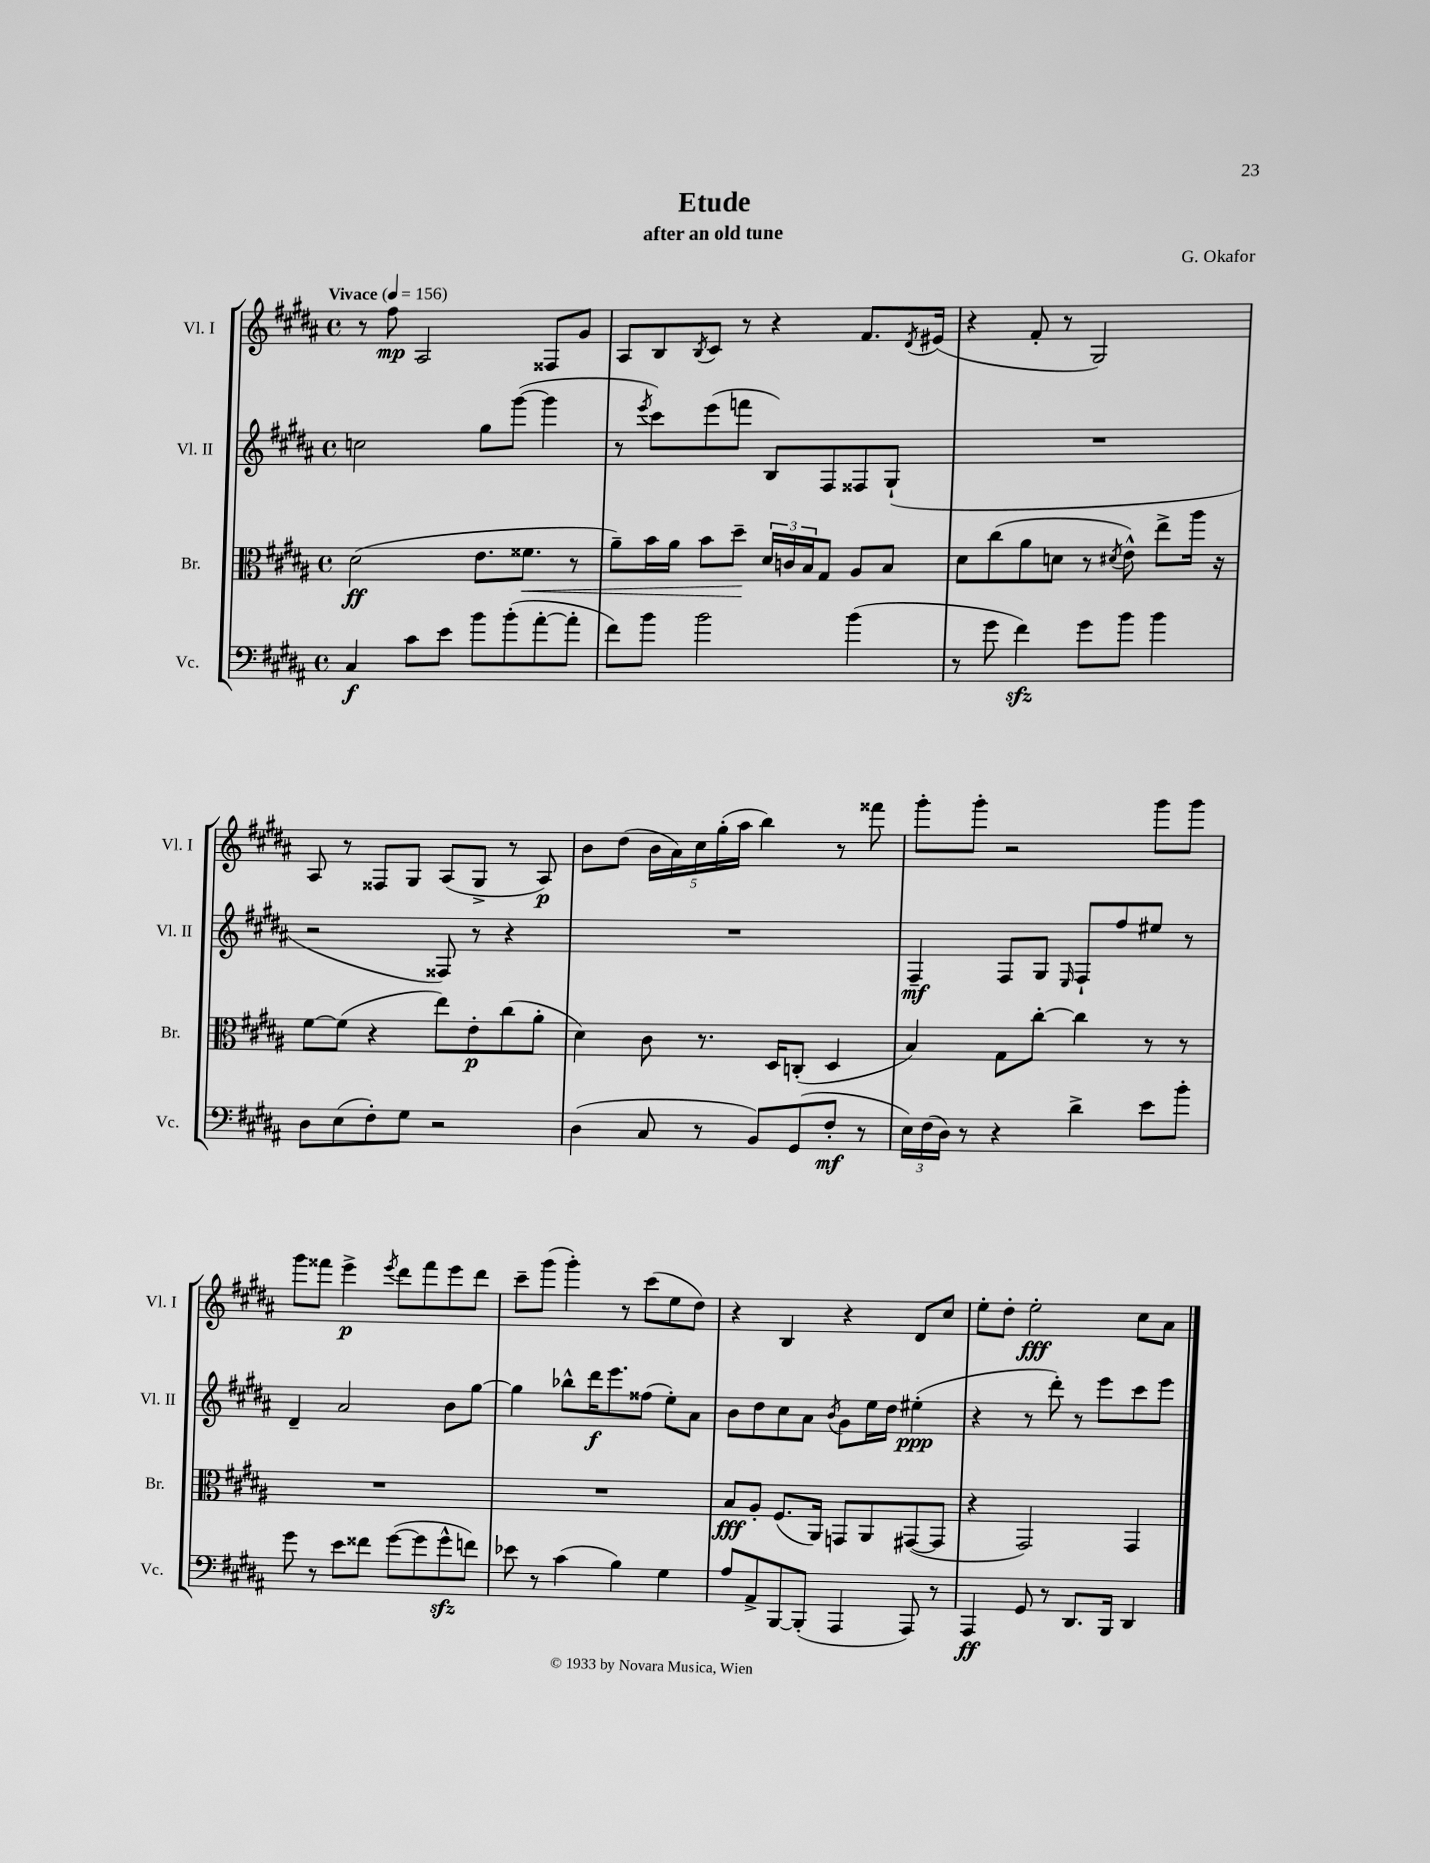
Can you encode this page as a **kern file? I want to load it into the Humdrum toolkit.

**kern	**kern	**kern	**kern
*staff4	*staff3	*staff2	*staff1
*clefF4	*clefC3	*clefG2	*clefG2
*k[f#c#g#d#a#]	*k[f#c#g#d#a#]	*k[f#c#g#d#a#]	*k[f#c#g#d#a#]
*M4/4	*M4/4	*M4/4	*M4/4
*met(c)	*met(c)	*met(c)	*met(c)
*MM156	*MM156	*MM156	*MM156
4C#/	(2d#\	2cc\	8r
.	.	.	8ff#\
8c#\L	.	.	2A#/
8e\J	.	.	.
8b\L	8.e\L	8gg#\L	.
(8b'\	.	([8ggg#\J	.
.	8.f##\J	.	.
[8a#'\	.	4ggg#\]	8F##/L
8a#'\]J	8r	.	8g#/J
=	=	=	=
8f#\L)	8a#~\L)	8r	8A#/L
.	.	8qeee/	.
8b\J	16b\L	8ccc#\L)	8B/
.	16a#\JJ	.	.
.	.	.	8qB/
2b\	8b\L	(8eee\	8c#/J
.	8dd#~\J	8fff\J	8r
.	24d#/LL	8B/L)	4r
.	24c/	.	.
.	24B/J	.	.
.	8G#/J	8F#/	.
(4b\	8A#/L	8F##/	8.f#/L
.	8B/J	(8G#`/J	.
.	.	.	8qd#/
.	.	.	(16e#/Jk
=	=	=	=
8r	8d#\L	1r	4r
8g#\	(8cc#\	.	.
4f#\)	8a#\	.	8f#'/
.	8d\J	.	8r
8g#\L	8r	.	2G#/)
.	8qd#/	.	.
8b\J	8e^^\)	.	.
4b\	8ee^\L	.	.
.	16aa#\Jk	.	.
.	16r	.	.
=	=	=	=
8D#\L	[8f#\L	2r	8A#/
(8E\	(8f#\]J	.	8r
8F#'\)	4r	.	8F##/L
8G#\J	.	.	8G#/J
2r	8ee\L)	8F##/)	(8A#/L
.	8e'\	8r	8G#^/J
.	(8cc#\	4r	8r
.	8a#'\J	.	8A#/)
=	=	=	=
(4D#\	4d#\)	1r	8b\L
.	.	.	(8dd#\J
8C#/	8c#\	.	20b\LL
.	.	.	20a#\)
.	.	.	20cc#\
8r	8.r	.	.
.	.	.	(20gg#'\
.	.	.	20aa#\JJ
8BB/L)	.	.	4bb\)
.	16D#/LK	.	.
(8GG#/	(8C'/J	.	.
8F#'/J	4D#/	.	8r
8r	.	.	8fff##\
=	=	=	=
24E\LL)	4B/)	4F#~/	8ggg#'\L
(24F#\	.	.	.
24D#\JJ)	.	.	.
8r	.	.	8ggg#'\J
4r	8G#\L	8F#/L	2r
.	[8cc#'\J	8G#/J	.
.	.	16qqE/	.
4d#^\	4cc#\]	8F#`/L	.
.	.	8ff#/	.
8e\L	8r	8ee#/J	8ggg#\L
8b'\J	8r	8r	8ggg#\J
=	=	=	=
8g#\	1r	4d#~/	8ggg#\L
8r	.	.	8fff##\J
8e\L	.	2a#/	4eee^\
8f##\J	.	.	.
.	.	.	8qeee/
([8g#\L	.	.	8ddd#\L
8g#\]	.	.	8fff##\
8g#^^\	.	8b\L	8eee\
8f\J)	.	[8gg#\J	8ddd#\J
=	=	=	=
8e-\	1r	4gg#\]	8ccc#~\L
8r	.	.	(8ggg#\J
(4c#\	.	8bb-^^\L	4ggg#'\)
.	.	16ddd#\K	.
.	.	8.eee\	.
4B\)	.	.	8r
.	.	(8ff##\J	(8ccc#\L
4G#\	.	8ee'\L)	8ee\
.	.	8a#\J	8dd#\J)
=	=	=	=
8A#/L	8B/L	8b\L	4r
8AA#^/	8A#'/J	8dd#\	.
[8BBB/	(8.F#/L	8cc#\	4B/
(8BBB'/]J	.	8a#\J	.
.	16AA#/Jk)	.	.
.	.	8qb/	.
4AAA#/	8GG/L	8g#\L	4r
.	8AA#/	16ee\L	.
.	.	16dd#\JJ	.
8AAA#/)	([8GG#/	(4ee#'\	8d#/L
8r	8GG#/]J	.	8cc#/J
=	=	=	=
4AAA#/	4r	4r	8ee'\L
.	.	.	8dd#'\J
8GG#/	2GG#/)	8r	2ee'\
8r	.	8ddd#'\)	.
8.DD#/L	.	8r	.
.	.	8eee\L	.
16BBB/Jk	.	.	.
4DD#/	4GG#/	8ccc#\	8cc#\L
.	.	8eee\J	8a#\J
==	==	==	==
*-	*-	*-	*-
